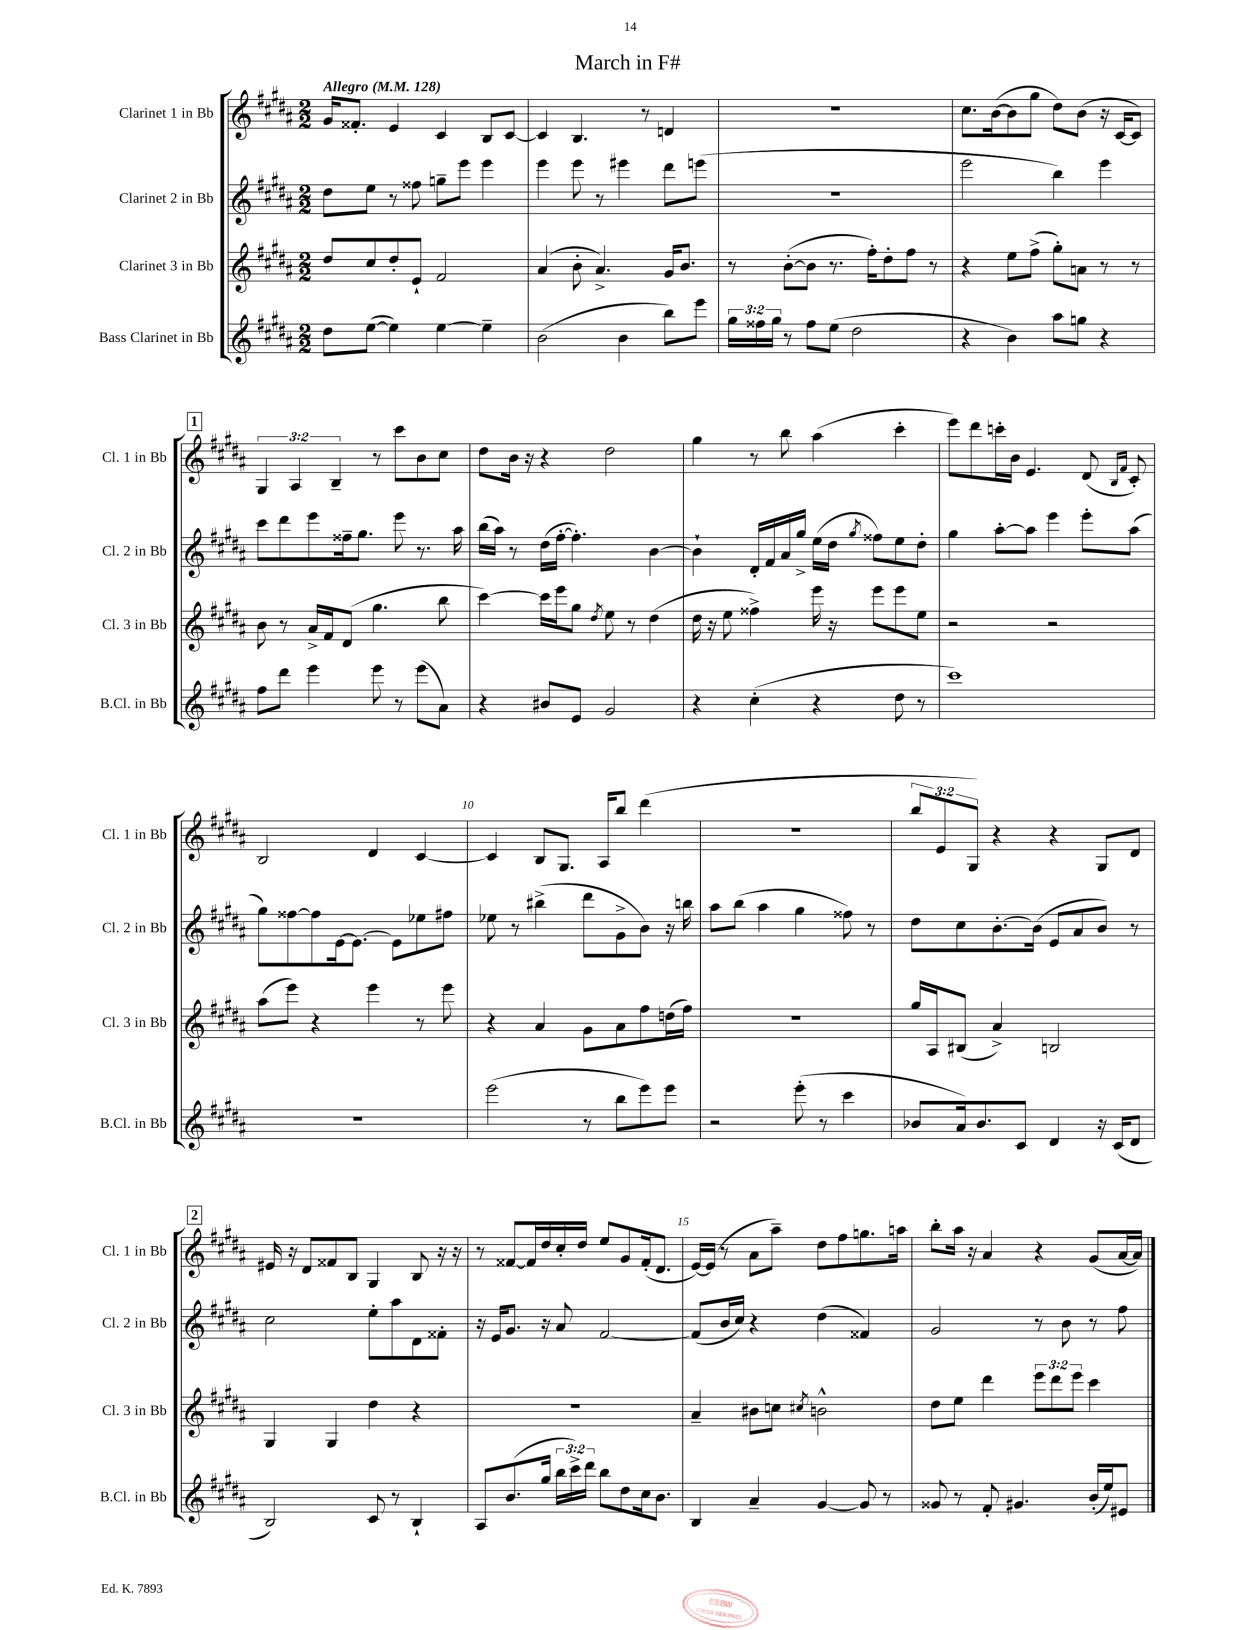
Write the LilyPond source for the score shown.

\header { title = "March in F#" }
<<
\new StaffGroup <<
\new Staff = "s0" \with { instrumentName = "Clarinet 1 in Bb" shortInstrumentName = "Cl. 1 in Bb" } {
    \clef treble \key b \major \numericTimeSignature \time 2/2 \override Staff.TupletNumber.text = #tuplet-number::calc-fraction-text \tempo "Allegro" 4 = 128
    \autoBeamOff gis'16[ fisis'8.]-. e'4 cis'4 b8[ cis'8]~ |
    cis'4 b4. r8 d'4 |
    r1 |
    cis''8.[ b'16~( b'8 gis''8] dis''8[) b'8]( r16 cis'16[~ cis'8]) |
    \mark \markup { \box "1" } \tuplet 3/2 { gis4 ais4 b4-- } r8 cis'''8[ b'8 cis''8] |
    dis''8[ b'16] r16 r4 dis''2 |
    gis''4 r8 b''8 ais''4( cis'''4-. |
    e'''8[) dis'''8 c'''16-. b'16] e'4. dis'8( \grace { b16[ fis'16] } cis'8-.) |
    b2 dis'4 cis'4~ |
    cis'4 b8[ gis8.] ais16[ b''8] dis'''4( |
    r1 |
    \tuplet 3/2 { b''8[ e'8 gis8]) } r4 r4 gis8[ dis'8] |
    \mark \markup { \box "2" } eis'16 r16 dis'8[ fisis'8 b8] gis4 b8 r16 r16 |
    r8 fisis'8[~ fisis'16 dis''16 cis''16-. dis''16] e''8[ gis'8 fisis'16-.( dis'8.] |
    e'16[~) e'16]( r8 ais'8[ ais''8]--) dis''8[ fis''8 g''8. a''16] |
    b''8[-. ais''16] r16 ais'4 r4 gis'8[( ais'16~ ais'16]) \bar "|." |
}
\new Staff = "s1" \with { instrumentName = "Clarinet 2 in Bb" shortInstrumentName = "Cl. 2 in Bb" } {
    \clef treble \key b \major \numericTimeSignature \time 2/2
    \autoBeamOff dis''8[ e''8] r8 fisis''8 g''8[-- e'''8] e'''4 |
    e'''4 e'''8 r8 eis'''4 dis'''8[ e'''8]( |
    r1 |
    e'''2 b''4) e'''4 |
    \mark \markup { \box "1" } cis'''8[ dis'''8 e'''8 fisis''16-- gis''8.] e'''8 r8. ais''16 |
    b''16[( ais''16]) r8 dis''16[( fis''16]~-. fis''4.-.) b'4~ |
    b'4-! dis'16[-. fis'16 ais'16 gis''16]-> e''16[( dis''16] \acciaccatura { gis''8 } fisis''8[) e''8 dis''8]-. |
    gis''4 ais''8[~-. ais''8] e'''4 e'''8[-. ais''8]( |
    gis''8[) fisis''8~ fisis''8 e'16~ e'8.]~ e'8[ ees''8 fis''8] |
    ees''8 r8 bis''4->( dis'''8[ gis'8-> b'8]) r16 b''16 |
    ais''8[ b''8]( ais''4 gis''4 fisis''8) r8 |
    dis''8[ cis''8 b'8.~-. b'16]( e'8[ ais'8 b'8]) r8 |
    \mark \markup { \box "2" } cis''2 e''8[-. ais''8 dis'8 fisis'8]-. |
    r16 e'16[ gis'8.] r16 ais'8 fis'2~ |
    fis'8[( b'16 cis''16]) r4 dis''4( fisis'4) |
    gis'2 r8 b'8 r8 fis''8 \bar "|." |
}
\new Staff = "s2" \with { instrumentName = "Clarinet 3 in Bb" shortInstrumentName = "Cl. 3 in Bb" } {
    \clef treble \key b \major \numericTimeSignature \time 2/2 \override Staff.TupletNumber.text = #tuplet-number::calc-fraction-text
    \autoBeamOff dis''8[ cis''8 dis''8-. e'8]-! fis'2 |
    ais'4( b'8-. ais'4.->) gis'16[ b'8.] |
    r8 b'8[~-.( b'8] r8. fis''16[-.) dis''8-. fis''8] r8 |
    r4 e''8[ fis''8]->( gis''8[-.) a'8] r8 r8 |
    \mark \markup { \box "1" } b'8 r8 ais'16[-> fis'16 dis'8]( gis''4. b''8 |
    cis'''4~) cis'''16[ e'''16 gis''8] \acciaccatura { dis''8 } e''8 r8 dis''4( |
    dis''16 r16 e''8 fisis''4->) e'''16 r16 e'''8[ e'''8 e''8] |
    r2 r2 |
    ais''8[( e'''8]) r4 e'''4 r8 e'''8 |
    r4 ais'4 gis'8[ ais'8 fis''8 d''16( fis''16]) |
    R1 |
    gis''16[ ais16 bis8]( ais'4->) b2 |
    \mark \markup { \box "2" } gis4 gis4 dis''4 r4 |
    R1 |
    ais'4-- bis'8[ c''8] \acciaccatura { cis''8 } b'2-^ |
    dis''8[ e''8] dis'''4 \tuplet 3/2 { e'''8[ dis'''8 e'''8] } cis'''4 \bar "|." |
}
\new Staff = "s3" \with { instrumentName = "Bass Clarinet in Bb" shortInstrumentName = "B.Cl. in Bb" } {
    \clef treble \key b \major \numericTimeSignature \time 2/2 \override Staff.TupletNumber.text = #tuplet-number::calc-fraction-text
    \autoBeamOff dis''8[ e''8]~( e''4) e''4~ e''4-- |
    b'2( b'4 b''8[) e'''8] |
    \tuplet 3/2 { gis''16[ fisis''16 gis''16] } r8 fisis''8[ e''8]( dis''2 |
    r4 b'4) ais''8[ g''8] r4 |
    \mark \markup { \box "1" } fis''8[ dis'''8] e'''4 e'''8 r8 e'''8[( ais'8]) |
    r4 bis'8[ e'8] gis'2 |
    r4 cis''4-.( r4 dis''8 r8 |
    cis'''1) |
    r1 |
    e'''2( r8 b''8[ e'''8) e'''8] |
    r2 e'''8-.( r8 cis'''4 |
    bes'8[ ais'16) bes'8. cis'8] dis'4 r16 cis'16[( dis'8] |
    \mark \markup { \box "2" } b2) cis'8 r8 b4-! |
    ais8[ b'8.( gis''16] \tuplet 3/2 { b''16[ cis'''16->) dis'''16] } b''8[ dis''8 cis''16 b'8.] |
    b4 ais'4-- gis'4~ gis'8 r8 |
    gisis'8 r8 fis'8-. gis'4. b'16[-.( e''16) eis'8] \bar "|." |
}
>>
>>
\layout { \context { \Score \override BarNumber.break-visibility = ##(#f #t #t) barNumberVisibility = #(every-nth-bar-number-visible 5) } }
